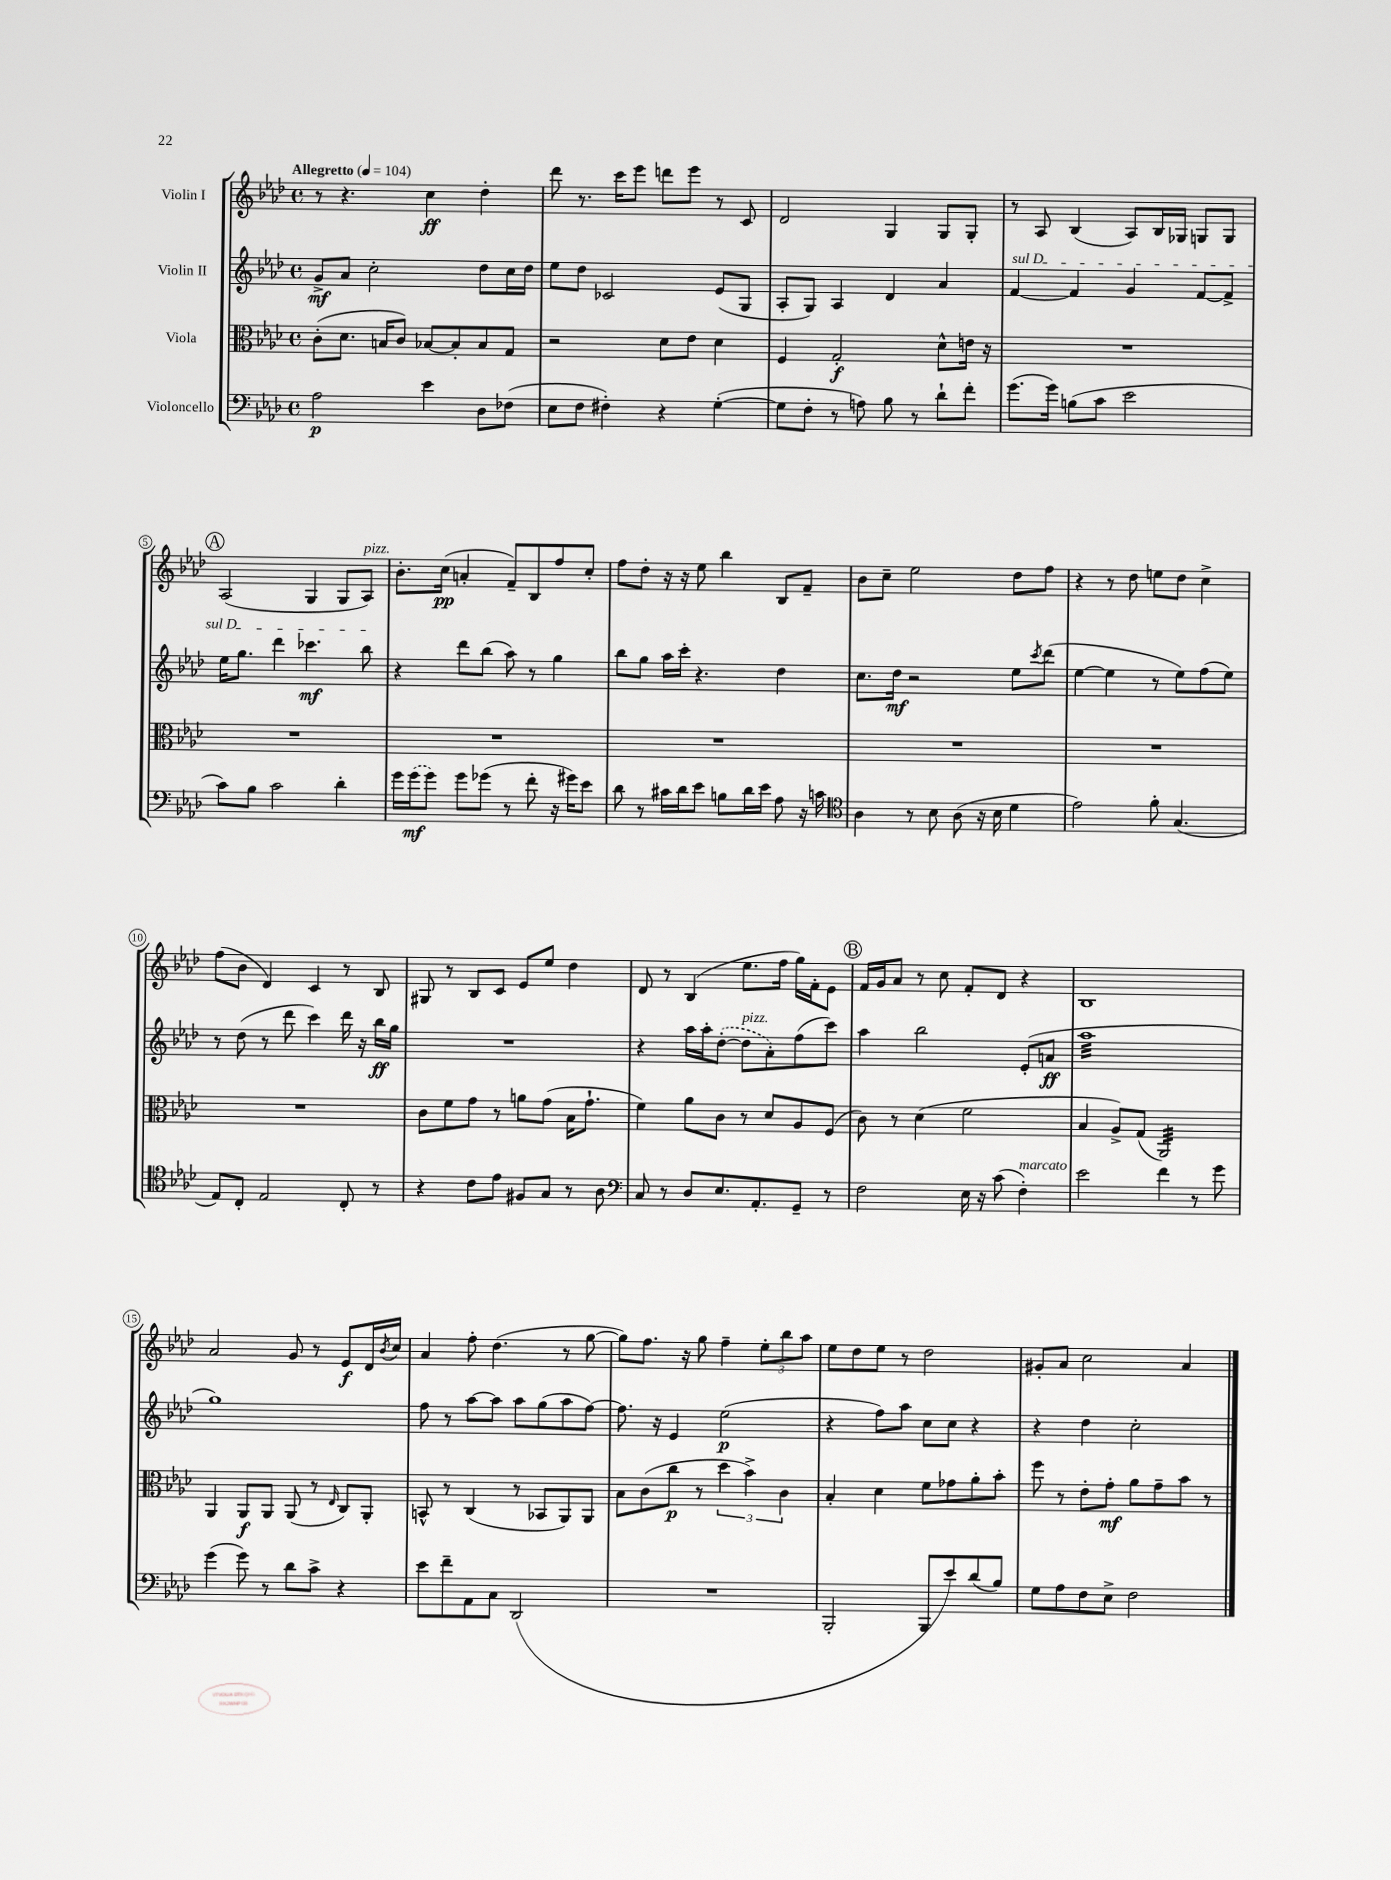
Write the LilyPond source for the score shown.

<<
\new StaffGroup <<
\new Staff = "s0" \with { instrumentName = "Violin I" } {
    \clef treble \key aes \major \defaultTimeSignature \time 4/4 \tempo "Allegretto" 4 = 104
    r8 r4. c''4\ff des''4-. |
    des'''8 r8. c'''16 ees'''8 d'''8 ees'''8 r8 c'8 |
    des'2 g4 g8 g8-. |
    r8 aes8 bes4( aes8) bes16 ges16 g8 g8 |
    \mark \markup { \circle "A" } aes2( g4 g8 aes8^\markup { \italic "pizz." }) |
    bes'8.-. c''16\pp( a'4-. f'8--) bes8 f''8 c''8-. |
    f''8 des''8-. r16 r16 ees''8 bes''4 bes8 f'8-- |
    bes'8 c''8-- ees''2 des''8 f''8 |
    r4 r8 des''8 e''8 des''8 c''4-> |
    f''8( bes'8 des'4) c'4 r8 bes8 |
    gis8 r8 bes8 c'8 ees'8 ees''8 des''4 |
    des'8 r8 bes4( ees''8. f''16 g''16) f'16-. ees'8 |
    \mark \markup { \circle "B" } f'16 g'16 aes'8 r8 c''8 f'8-. des'8 r4 |
    bes1 |
    aes'2 g'8 r8 ees'8\f des'16 \acciaccatura { bes'8 } c''16 |
    aes'4 f''8-. des''4.( r8 g''8~ |
    g''8) f''8. r16 g''8 f''4-- \tuplet 3/2 { ees''8-. bes''8 aes''8 } |
    ees''8 des''8 ees''8 r8 des''2 |
    gis'8-. aes'8 c''2 aes'4 \bar "|." |
}
\new Staff = "s1" \with { instrumentName = "Violin II" } {
    \clef treble \key aes \major \defaultTimeSignature \time 4/4
    g'8->\mf aes'8 c''2-. des''8 c''16 des''16 |
    ees''8 des''8 ces'2 ees'8( g8 |
    aes8-. g8) aes4 des'4 aes'4 |
    \once \override TextSpanner.bound-details.left.text = \markup { \italic "sul D" } f'4~\startTextSpan f'4 g'4 f'8~ f'8-> |
    \mark \markup { \circle "A" } ees''16 g''8. des'''4 ces'''4.\mf bes''8\stopTextSpan |
    r4 des'''8 bes''8( aes''8) r8 g''4 |
    bes''8 g''8 aes''16 c'''16-. r4. des''4 |
    c''8. des''16\mf r2 ees''8 \acciaccatura { c'''8 } des'''8( |
    ees''4~ ees''4 r8 ees''8) f''8( ees''8) |
    r8 des''8( r8 des'''8 c'''4) des'''16 r16 bes''16\ff g''16 |
    R1 |
    r4 aes''16 aes''16-. \once \slurDashed des''8~-.( des''8^\markup { \italic "pizz." } aes'8-.) f''8( c'''8) |
    \mark \markup { \circle "B" } aes''4 bes''2 ees'8-.( a'8\ff |
    aes''1:32 |
    g''1) |
    f''8 r8 aes''8~ aes''8 aes''8 g''8( aes''8 f''8~) |
    f''8. r16 ees'4 ees''2\p( |
    r4 f''8) aes''8 c''8 c''8 r4 |
    r4 des''4 c''2-. \bar "|." |
}
\new Staff = "s2" \with { instrumentName = "Viola" } {
    \clef alto \key aes \major \defaultTimeSignature \time 4/4
    c'8-.( des'8. b16 c'8) bes8~ bes8-. bes8 g8 |
    r2 des'8 ees'8 des'4 |
    f4 g2-.\f des'8-^ e'16 r16 |
    R1 |
    \mark \markup { \circle "A" } R1 |
    R1 |
    R1 |
    R1 |
    R1 |
    R1 |
    c'8 f'8 g'8 r8 a'8 g'8( bes16 g'8.-! |
    f'4) aes'8 c'8 r8 des'8 aes8 f8( |
    \mark \markup { \circle "B" } c'8) r8 des'4( f'2 |
    bes4 aes8->) g8( aes,2:32) |
    aes,4 aes,8\f aes,8 aes,8( r8 \grace { ees16 } c8) aes,8-. |
    b,8-^ r8 c4( r8 bes,8 aes,8) aes,8 |
    bes8 c'8( c''8\p r8 \tuplet 3/2 { des''4 bes'4->) c'4 } |
    bes4-. des'4 f'8 ges'8 aes'8-. bes'8-. |
    f''8 r8 ees'8-. g'8-.\mf aes'8 g'8-- bes'8 r8 \bar "|." |
}
\new Staff = "s3" \with { instrumentName = "Violoncello" } {
    \clef bass \key aes \major \defaultTimeSignature \time 4/4
    aes2\p ees'4 des8 fes8( |
    ees8 f8 fis4-.) r4 g4~-.( |
    g8 f8-. r8 a8) bes8 r8 des'8-! f'8-. |
    g'8.( g'16) b8( c'8 ees'2 |
    \mark \markup { \circle "A" } c'8) bes8 c'2 des'4-. |
    g'16 \once \slurDashed g'16\mf( g'8) g'8 ges'8( r8 f'8-. r16 gis'16) ees'8 |
    des'8 r8 cis'16 des'16 ees'8 b8 des'16 ees'16 aes8 r16 c'16 |
    \clef tenor aes4 r8 bes8 aes8( r16 bes16 des'4 |
    ees'2) f'8-. g4.( |
    ees8) c8-. ees2 c8-. r8 |
    r4 c'8 ees'8 fis8 g8 r8 aes8 |
    \clef bass c8 r8 des8 ees8. aes,8.-. g,8-- r8 |
    \mark \markup { \circle "B" } f2 ees16 r16 c'8( f4-.^\markup { \italic "marcato" }) |
    ees'2 f'4 r8 g'8 |
    g'4( g'8) r8 des'8 c'8-> r4 |
    ees'8 f'8-- aes,8 c8 des,2( |
    R1 |
    bes,,2-. bes,,8 ees'8) des'8( bes8) |
    g8 aes8 f8 ees8-> f2 \bar "|." |
}
>>
>>
\layout { \context { \Score \override BarNumber.stencil = #(make-stencil-circler 0.1 0.3 ly:text-interface::print) } }
